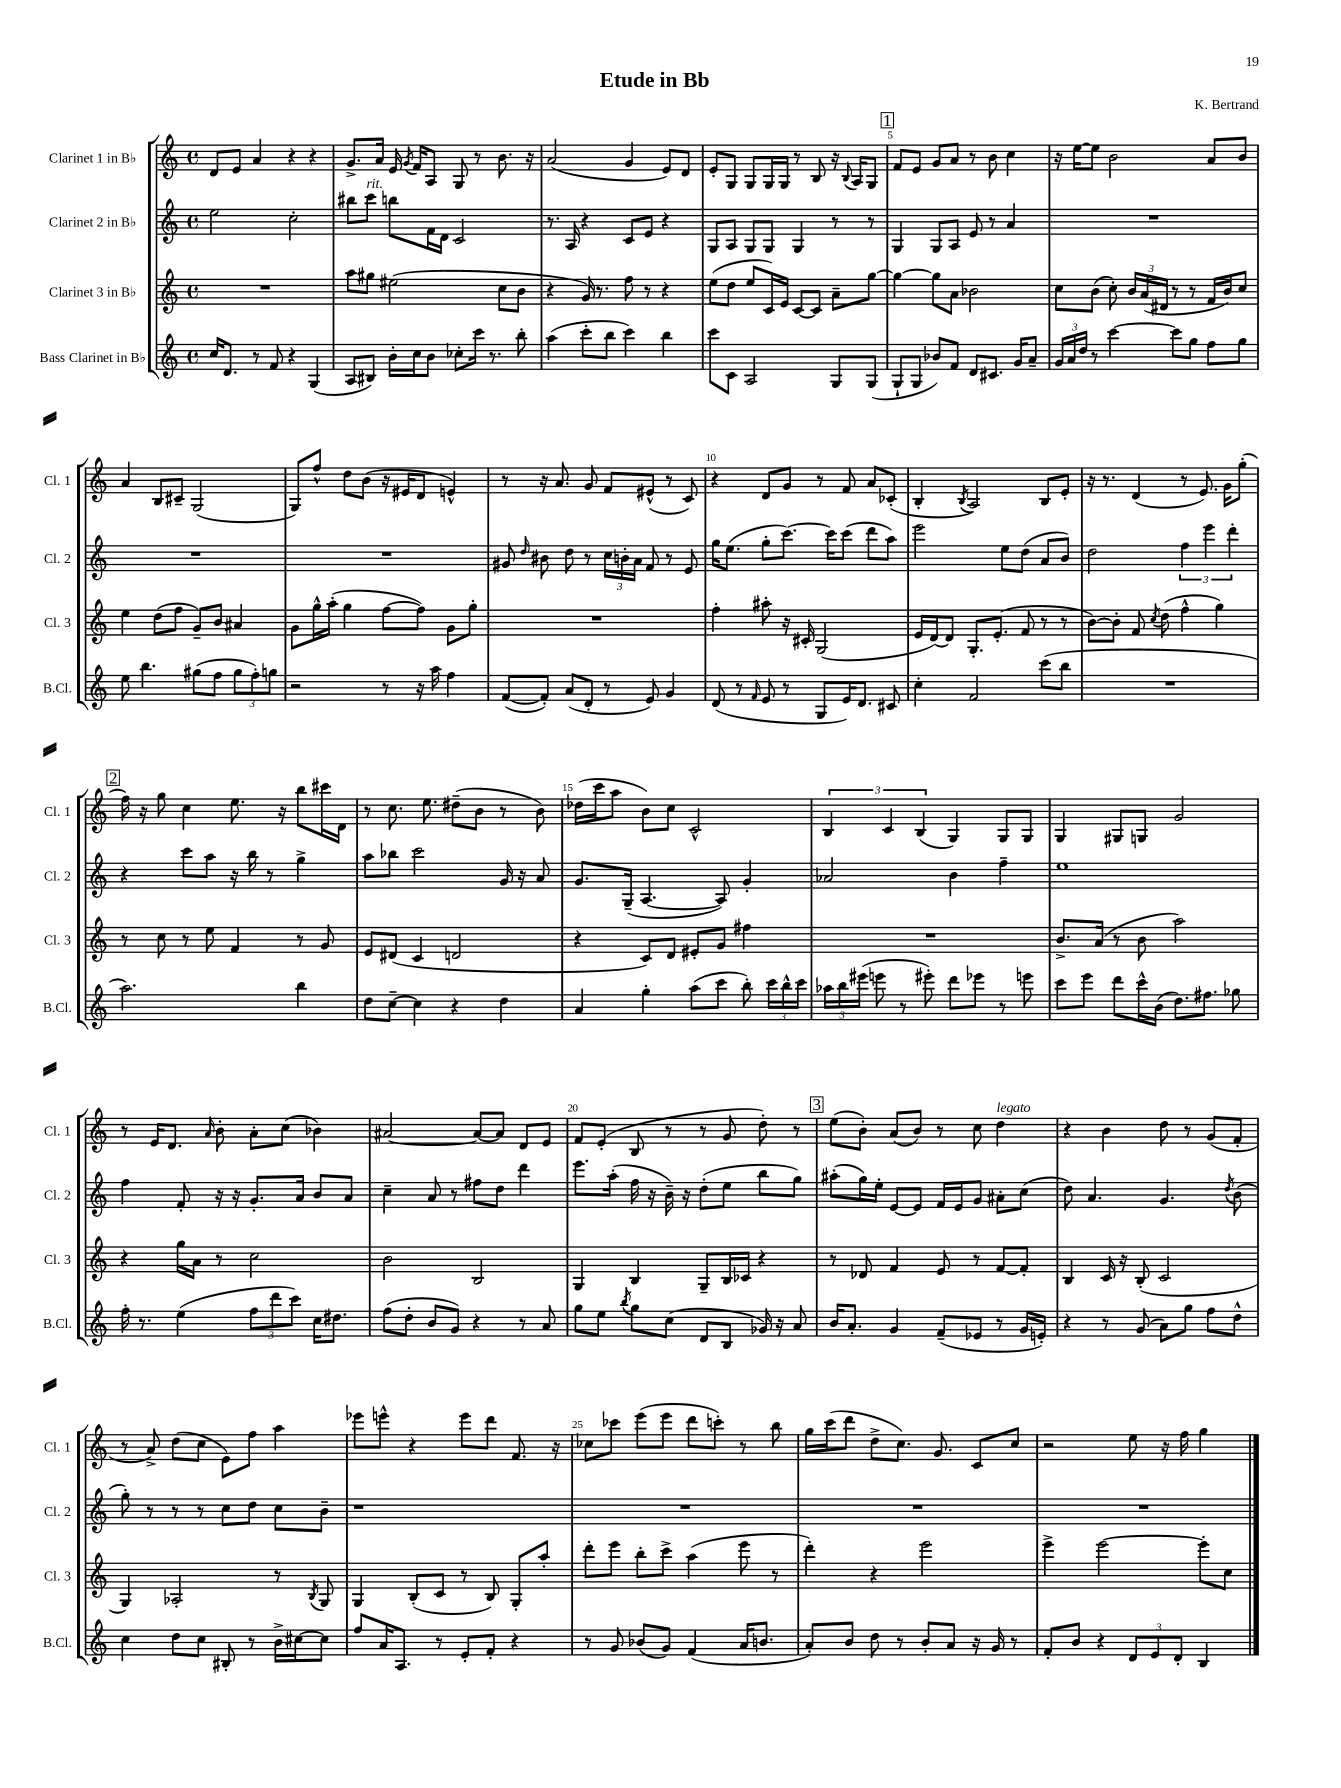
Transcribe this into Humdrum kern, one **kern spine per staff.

**kern	**kern	**kern	**kern
*part4	*part3	*part2	*part1
*staff4	*staff3	*staff2	*staff1
*I"Bass Clarinet in B♭	*I"Clarinet 3 in B♭	*I"Clarinet 2 in B♭	*I"Clarinet 1 in B♭
*I'B.Cl.	*I'Cl. 3	*I'Cl. 2	*I'Cl. 1
*clefG2	*clefG2	*clefG2	*clefG2
*k[]	*k[]	*k[]	*k[]
*M4/4	*M4/4	*M4/4	*M4/4
*met(c)	*met(c)	*met(c)	*met(c)
=1	=1	=1	=1
16cc/KL	1r	2ee\	8d/L
8.d/J	.	.	.
.	.	.	8e/J
8r	.	.	4a/
8f/	.	.	.
4r	.	2cc'\	4r
(4G/	.	.	4r
=2	=2	=2	=2
8A/L	8aa\L	8bb#X\L	8.g^/L
!	!	!LO:TX:a:i:t=rit.	!
8B#X/J)	8gg#X\J	8ccc\J	.
.	.	.	16a/Jk
16b'\LL	(2ee#X\	8bbn\L	16e/
.	.	.	8qg/
16cc\J	.	.	16f/KL
8b\J	.	16f\L	8A/J
.	.	16d\JJ	.
8cc-X'\L	.	2c/	8G/
16ccc\Jk	.	.	8r
8.r	.	.	.
.	8cc\L	.	8.b\
8bb'\	8b\J	.	.
.	.	.	16r
=3	=3	=3	=3
(4aa\	4r	8.r	(2a/
.	.	16A/	.
8ccc'\L	16g/)	4r	.
.	8.r	.	.
8bb\J	.	.	.
4ccc\)	8ff\	8c/L	4g/
.	8r	8e/J	.
4bb\	4r	4r	8e/L)
.	.	.	8d/J
=4	=4	=4	=4
8ccc\L	(8ee\L	8G/L	8e'/L
8c\J	8dd\J	8A/J	8G/J
2A/	8ee/L	8G/L	8G/L
.	16c/L)	8G/J	16G/L
.	16e/JJ	.	16G/JJ
.	[8c/L	4G/	8r
.	8c/J]	.	8B/
8G/L	8a~\L	8r	16r
.	.	.	8qqB/
.	.	.	16A/KL
(8G/J	[8gg\J	8r	8G/J
!!LO:REH:place=s1:t=1
=5	=5	=5	=5
8G`/L	4gg\_	4G/	8f/L
8G/J	.	.	8e/J
8b-X/L)	8gg\L]	8G/L	8g/L
8f/J	8a\J	8A/J	8a/J
8d/L	2b-X\	8e/	8r
8.c#X/J	.	8r	8b\
.	.	4a/	4cc\
16g/KL	.	.	.
8a~/J	.	.	.
=6	=6	=6	=6
24g/LL	8cc\L	1r	16r
24a/	.	.	.
.	.	.	[16ee\KL
24dd/JJ	.	.	.
8r	(8b\J	.	8ee\J]
[4ccc\	8cc'\)	.	2b\
.	24b/LL	.	.
.	(24a/	.	.
.	24d#X/JJ	.	.
8ccc\L]	8r	.	.
8gg\J	8r	.	.
8ff\L	16f/LL	.	8a/L
.	16b/J)	.	.
8gg\J	8cc/J	.	8b/J
!!LO:LB:g=z
=7	=7	=7	=7
8ee\	4ee\	1r	4a/
4.bb\	.	.	.
.	(8dd\L	.	8B/L
.	8ff\J	.	8c#X~/J
(8gg#X\L	8g~/L)	.	(2G/
8ff\J	8b/J	.	.
12gg#\L	4a#X/	.	.
12ff'\)	.	.	.
12ggn\J	.	.	.
=8	=8	=8	=8
2r	8g\L	1r	8G/L)
.	16gg^^\L	.	8ff^^/J
.	(16aa'\JJ	.	.
.	4gg\	.	8dd\L
.	.	.	(8b\J
8r	[8ff\L	.	16r
.	.	.	16e#X/KL
16r	8ff\J])	.	8d/J
16aa\	.	.	.
4ff\	8g\L	.	4en^^/)
.	8gg'\J	.	.
=9	=9	=9	=9
([8f/L	1r	8g#X/	8r
.	.	16qqdd/	.
8f'/J])	.	8b#X\	16r
.	.	.	8.a/
(8a/L	.	8dd\	.
8d'/J	.	8r	8g/
8r	.	24cc\LL	8f/L
.	.	24bn'\	.
.	.	24a\JJ	.
8e/)	.	8f/	(8e#X^^/J
4g/	.	8r	8r
.	.	8e/	8c/)
=10	=10	=10	=10
(8d/	4ff'\	16gg\KL	4r
.	.	(8.ee\J	.
8r	.	.	.
16qqf/	.	.	.
8e/	8aa#X'\	8gg'\L	8d/L
8r	16r	[8.ccc\J)	8g/J
.	16c#X'/	.	.
8G/L	(2G/	.	8r
.	.	16ccc\KL]	.
16e/K)	.	(8ccc\J	8f/
8.d/J	.	.	.
.	.	8ddd\L	8a/L
8c#X/	.	8aa\J)	(8c-X'/J
=11	=11	=11	=11
4cc'\	16e/LL	2eee\	4B'/
.	[16d/J)	.	.
.	8d/J]	.	.
.	.	.	8qB/
2f/	8.G'/L	.	2A/)
.	(8.e'/J	.	.
.	.	8ee\L	.
.	8f/	(8dd\J	.
(8ccc\L	8r	8a/L	8B/L
8bb\J	8r	8b/J)	8e'/J
=12	=12	=12	=12
1r	[8b\L)	2dd\	16r
.	.	.	8.r
.	8b'\J]	.	.
.	8f/	.	(4d/
.	8qcc/	.	.
.	(8dd\	.	.
.	4ff^^\	6ff\	8r
.	.	.	8.e/)
.	.	6eee\	.
.	4gg\)	.	.
.	.	.	16g\KL
.	.	6ddd'\	.
.	.	.	(8gg'\J
!!LO:LB:g=z
!!LO:REH:place=s1:t=2
=13	=13	=13	=13
2.aa\)	8r	4r	16ff\)
.	.	.	16r
.	8cc\	.	8gg\
.	8r	8ccc\L	4cc\
.	8ee\	8aa\J	.
.	4f/	16r	8.ee\
.	.	16bb\	.
.	.	8r	.
.	.	.	16r
4bb\	8r	4gg^\	8bb\L
.	8g/	.	16ccc#X\L
.	.	.	16d\JJ
=14	=14	=14	=14
8dd\L	8e/L	8aa\L	8r
[8cc~\J	(8d#X/J	8bb-X\J	8.cc\
4cc\]	4c/	2ccc\	.
.	.	.	8.ee\
4r	2dn/	.	(8dd#X~\L
.	.	.	8b\J
4dd\	.	16g/	8r
.	.	16r	.
.	.	8a/	8b\)
=15	=15	=15	=15
4a/	4r	8.g/L	(16dd-X\LL
.	.	.	16ccc\J
.	.	.	8aa\J
.	.	(16G~/Jk	.
4gg'\	8c/L)	[4.A/	8b\L)
.	8d/J	.	8cc\J
(8aa\L	8e#X'/L	.	2c^^/
8ccc\J	8g/J	8A/])	.
8bb'\)	4ff#X\	4g'/	.
24ccc\LL	.	.	.
24bb^^\	.	.	.
24ccc\JJ	.	.	.
=16	=16	=16	=16
24aa-X\LL	1r	2a-X/	6B/
24bb\	.	.	.
(24eee#X\JJ	.	.	.
8eeen\	.	.	.
.	.	.	6c/
8r	.	.	.
.	.	.	(6B/
8eee#X'\)	.	.	.
8ddd\L	.	4b\	4G/)
8eee-X\J	.	.	.
8r	.	4ff~\	8G/L
8eeen\	.	.	8G/J
=17	=17	=17	=17
8ccc\L	8.b^/L	1ee	4G/
8eee\J	.	.	.
.	(16a/Jk	.	.
8ddd\L	8r	.	8G#X/L
16ccc^^\L	8b\	.	8Gn/J
(16b\JJ	.	.	.
8.dd\L)	2aa\)	.	2g/
8.ff#X\J	.	.	.
8gg-X\	.	.	.
!!LO:LB:g=z
=18	=18	=18	=18
16ff'\	4r	4ff\	8r
8.r	.	.	.
.	.	.	16e/KL
.	.	.	8.d/J
(4ee\	16gg\LL	8f'/	.
.	16a\JJ	.	.
.	.	.	16qqa/
.	8r	16r	8b'\
.	.	16r	.
12ff\L	2cc\	8.g'/L	8a'\L
12ddd\	.	.	.
.	.	.	(8cc\J
12ccc\J)	.	.	.
.	.	16a/Jk	.
16cc\KL	.	8b/L	4b-X\)
8.dd#X\J	.	.	.
.	.	8a/J	.
=19	=19	=19	=19
(8ff\L	2b\	4cc~\	[2a#X/
8dd'\J	.	.	.
8b/L	.	8a/	.
8g/J)	.	8r	.
4r	2B/	8ff#X\L	8a#/L_
.	.	8dd\J	8a#/J]
8r	.	4ddd\	8d/L
8a/	.	.	8e/J
=20	=20	=20	=20
8gg\L	4G/	8.eee\L	8f/L
8ee\J	.	.	(8e'/J
.	.	(16aa'\Jk	.
8qbb/	.	.	.
8gg\L	4B/	16ff\	8B/
.	.	16r	.
(8cc\J	.	16b~\)	8r
.	.	16r	.
8d/L	8G~/L	(8dd'\L	8r
8B/J	16B/L	8ee\J	8g/
.	16c-X/JJ	.	.
16g-X/)	4r	8bb\L	8dd'\)
16r	.	.	.
8a/	.	8gg\J)	8r
!!LO:REH:place=s1:t=3
=21	=21	=21	=21
16b/KL	8r	(8aa#X'\L	(8ee\L
8.a'/J	.	.	.
.	8d-X/	16gg\L)	8b'\J)
.	.	16ee'\JJ	.
4g/	4f/	[8e/L	(8a/L
.	.	8e/J]	8b/J)
(8f~/L	8e/	16f/LL	8r
.	.	16e/J	.
8e-X/J	8r	8g/J	8cc\
!	!	!	!LO:TX:a:i:t=legato
8r	[8f/L	8a#X'\L	4dd\
16g/LL	8f'/J]	(8cc\J	.
16en'/JJ)	.	.	.
=22	=22	=22	=22
4r	4B/	8dd\)	4r
.	.	4.a/	.
8r	16c/	.	4b\
.	16r	.	.
(8g/	(8B'/	.	.
8a\L)	2c/	4.g/	8dd\
8gg\J	.	.	8r
8ff\L	.	.	(8g/L
.	.	8qdd/	.
8dd^^\J	.	(8b\	8f'/J
!!LO:LB:g=z
=23	=23	=23	=23
4cc\	4G/)	8gg'\)	8r
.	.	8r	8a^/)
8dd\L	2A-X'/	8r	(8dd\L
8cc\J	.	8r	8cc\J
8B#X'/	.	8cc\L	8e\L)
8r	.	8dd\J	8ff\J
16b^\LL	8r	8cc\L	4aa\
[16cc#X\J	.	.	.
.	8qB/	.	.
8cc#\J]	8G/	8b~\J	.
=24	=24	=24	=24
8ff/L	4G/	1r	8eee-X\L
16a/K	.	.	8eeen^^\J
8.A/J	.	.	.
.	(8B'/L	.	4r
8r	8c/J	.	.
8e'/L	8r	.	8eee\L
8f'/J	8B/)	.	8ddd\J
4r	8G'/L	.	8.f/
.	8aa'/J	.	.
.	.	.	16r
=25	=25	=25	=25
8r	8ddd'\L	1r	8cc-X\L
8g/	8eee\J	.	8ccc-X\J
(8b-X/L	8bb'\L	.	(8eee\L
8g/J)	8ccc^\J	.	8eee\J
(4f/	(4aa\	.	8ddd\L
.	.	.	8cccn'\J)
16a/KL	8eee\	.	8r
8.bn/J	.	.	.
.	8r	.	8bb\
=26	=26	=26	=26
8a'/L)	4ddd'\)	1r	16gg\LL
.	.	.	(16ccc\J
8b/J	.	.	8ddd\J
8dd\	4r	.	8dd^\L
8r	.	.	8.cc\J)
8b'/L	2eee\	.	.
.	.	.	8.g/
8a/J	.	.	.
16r	.	.	8c/L
16g/	.	.	.
8r	.	.	8cc/J
=27	=27	=27	=27
8f'/L	4eee^\	1r	2r
8b/J	.	.	.
4r	[2eee\	.	.
12d/L	.	.	8ee\
12e/	.	.	.
.	.	.	16r
12d'/J	.	.	.
.	.	.	16ff\
4B/	8eee'\L]	.	4gg\
.	8cc\J	.	.
==	==	==	==
*-	*-	*-	*-
